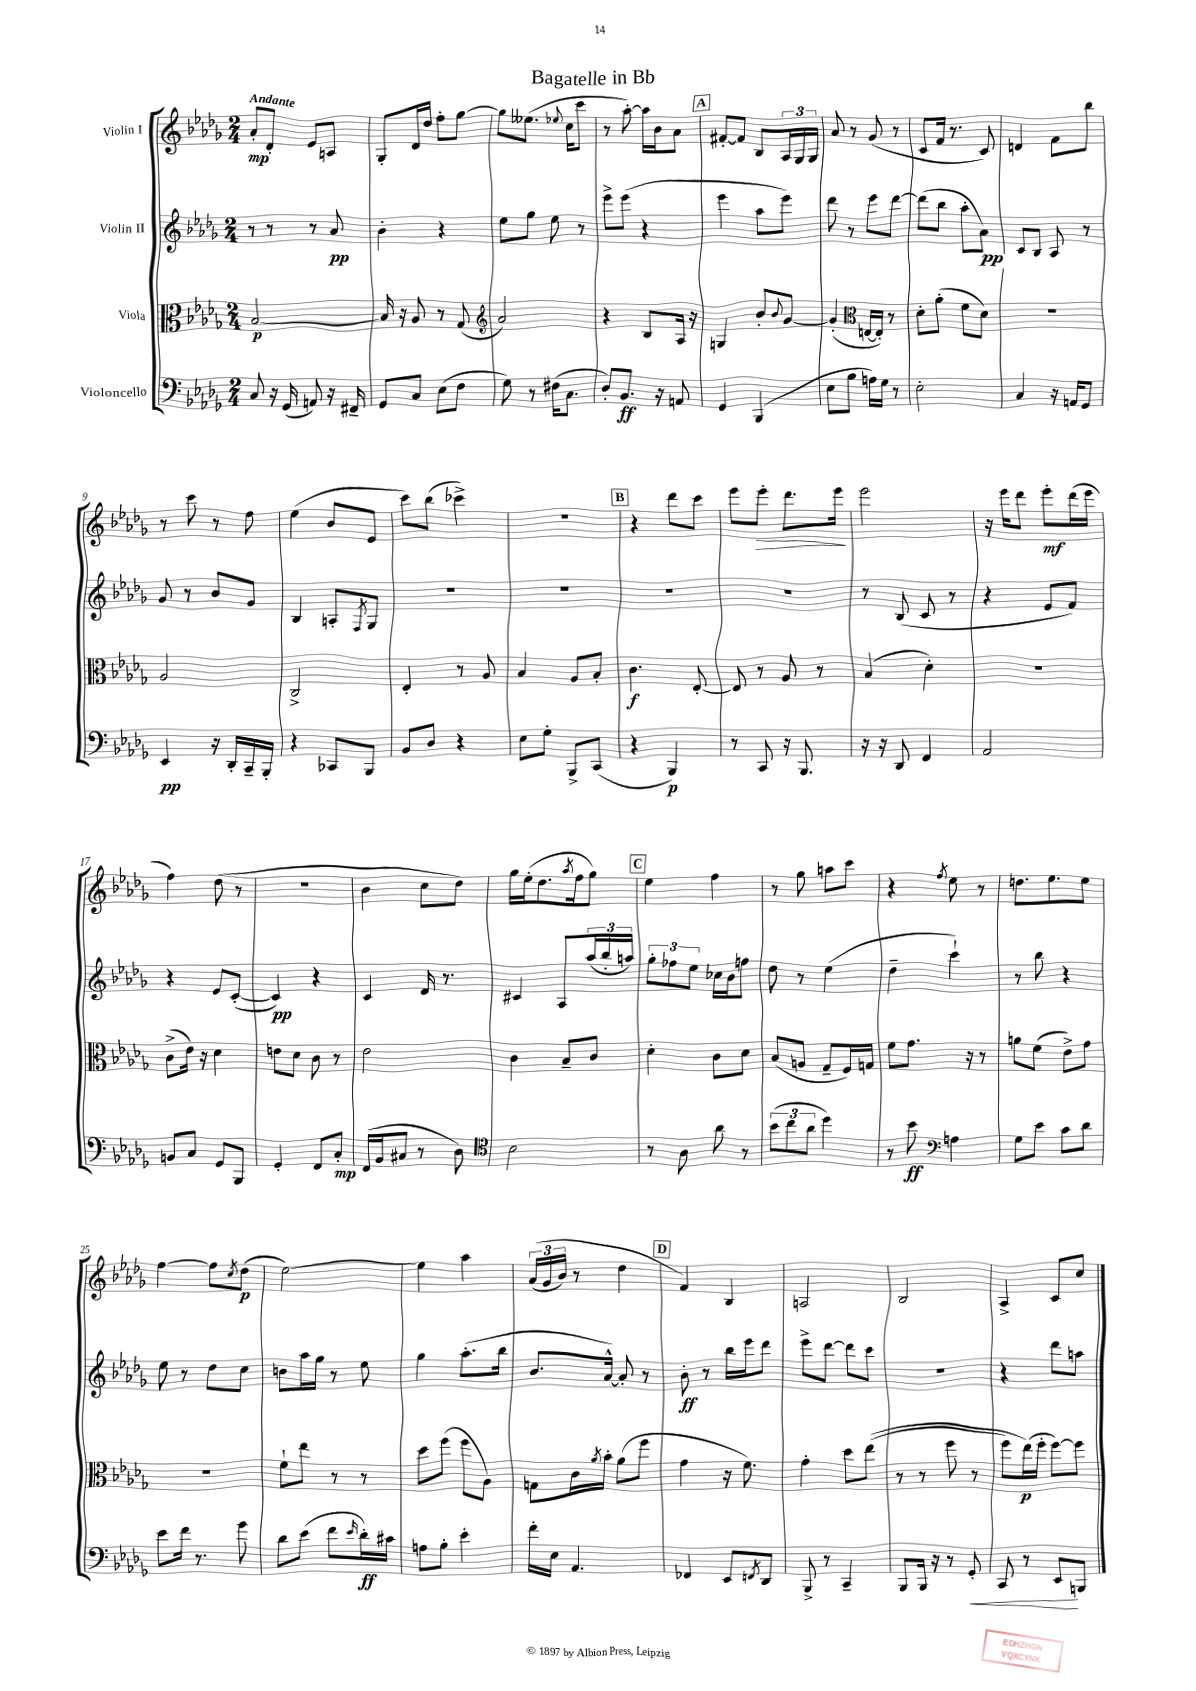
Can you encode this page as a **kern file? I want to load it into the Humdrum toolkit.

**kern	**kern	**kern	**kern
*staff4	*staff3	*staff2	*staff1
*clefF4	*clefC3	*clefG2	*clefG2
*k[b-e-a-d-g-]	*k[b-e-a-d-g-]	*k[b-e-a-d-g-]	*k[b-e-a-d-g-]
*M2/4	*M2/4	*M2/4	*M2/4
8C	[2B-	8r	8a-'
16r	.	8r	8d-'
(16GG-	.	.	.
8AA)	.	8r	8e-
16r	.	8a-	8A
16FF#~	.	.	.
=	=	=	=
8GG-	16B-]	4b-'	8G-'
.	16r	.	.
8C	8A-	.	16d-
.	.	.	16dd-
(8E-	8r	4r	8ff'
8F	(8G-	.	[8gg-
=	=	=	=
*	*clefG2	*	*
8G-)	2a-)	8ee-	8gg-]
8r	.	8gg-	(8.ee--
(16F#	.	8ee-	.
.	.	.	8qqee-
8.C	.	.	16cc
.	.	8r	8ccc
=	=	=	=
8D-')	4r	8eee-^	8r
8.BB-	.	(8eee-	[8aa-')
.	8B-	4r	16aa-]
16r	.	.	16b-
8AA	16A-	.	8a-
.	16r	.	.
=	=	=	=
4GG-	4G	4eee-	[8f#'
.	.	.	8f#]
(4BBB-	8b-'	8aa-	8B-
.	8qqb-	.	.
.	[8g-	8eee-)	24A-
.	.	.	24G-
.	.	.	24G-
=	=	=	=
8E-	(4g-']	8ddd-	8a-
8B-	.	8r	8r
*	*clefC3	*	*
16A)	[16E	8eee-	(8g-
16G-	16E'])	.	.
8r	8r	[8ddd-	8r
=	=	=	=
2E-'	8d-'	(8ddd-]	8c
.	(8a-'	8bb-	16f
.	.	.	8.r
.	8f	8aa-'	.
.	8d-)	8a-)	8c)
=	=	=	=
4C	2r	8c	4d
.	.	8B-	.
16r	.	8A-	8f
16AA	.	.	.
8GG-	.	8r	8bb-
=	=	=	=
4EE-	2A-	8g-	8r
.	.	8r	8ccc
16r	.	8b-	8r
16DD-'	.	.	.
16CC~	.	8g-	8ff
16BBB-'	.	.	.
=	=	=	=
4r	2C^	4B-	(4ee-
8CC-	.	8A'	8b-
.	.	8qF	.
8BBB-	.	8G-	8e-
=	=	=	=
8BB-	4E-'	2r	8ccc)
8D-	.	.	(8bb-
4r	8r	.	4ccc-^)
.	8A-	.	.
=	=	=	=
8E-	4B-	2r	2r
8G-'	.	.	.
8BBB-^	8A-	.	.
(8CC	8B-'	.	.
=	=	=	=
4r	4.c	2r	4r
4BBB-)	.	.	8ddd-
.	[8E-'	.	8ccc
=	=	=	=
8r	8E-]	2r	8eee-
8CC	8r	.	8eee-'
16r	8A-	.	8.ddd-
8.BBB-	.	.	.
.	8r	.	.
.	.	.	16eee-
=	=	=	=
16r	(4B-	8r	2eee-
16r	.	.	.
8DD-	.	(8B-	.
4FF	4d-')	8c	.
.	.	8r	.
=	=	=	=
2AA-	2r	4r	16r
.	.	.	16eee-
.	.	.	8ddd-
.	.	8e-	8eee-'
.	.	8f)	(16ddd-
.	.	.	16eee-
=	=	=	=
8BB	(8c^	4r	4ff)
8C	16e-)	.	.
.	16r	.	.
8GG-	4d-	8e-	(8dd-
8BBB-	.	([8c'	8r
=	=	=	=
4GG-'	8e	4c])	2r
.	8d-	.	.
8FF	8c	4r	.
8C'	8r	.	.
=	=	=	=
(16FF	2e-	4c	4b-
16BB-	.	.	.
8C#	.	.	.
8r	.	16d-	8cc
.	.	8.r	.
8D-)	.	.	8dd-)
=	=	=	=
*clefC4	*	*	*
2B-	4c	4c#	16gg-
.	.	.	(16ee-'
.	.	.	8.dd-
.	8B-~	8A-	.
.	.	.	8qaa-
.	.	.	16ff
.	8c	(24aa-	8gg-)
.	.	24bb-'	.
.	.	24aa)	.
=	=	=	=
8r	4d-'	12gg-'	4ee-
.	.	12ff-	.
8A-	.	.	.
.	.	12ee-	.
8a-	8c	16cc-	4ff
.	.	16b-	.
8r	8d-	8ff	.
=	=	=	=
(12b-	(8B-	8dd-	8r
12cc	.	.	.
.	8A	8r	8gg-
12a-	.	.	.
4dd-)	8G-~	(4ee-	8aa
.	16F)	.	8ccc
.	16G	.	.
=	=	=	=
8r	8f	4dd-~	4r
8b-	8.g-	.	.
*clefF4	*	*	*
.	.	.	8qff
4A	.	4ccc`)	8ee-
.	16r	.	.
.	8r	.	8r
=	=	=	=
8G-	8a	8r	8.dd
8e-	(8f	8bb-	.
.	.	.	8.ee-
8c	8e-^)	4r	.
8d-	8g-	.	8ee-
=	=	=	=
8e-	2r	8ee-	[4ff
16f	.	8r	.
8.r	.	.	.
.	.	8dd-	8ff]
.	.	.	8qcc
8g-	.	8cc	(8dd-
=	=	=	=
8d-	8f`	8b	[2ee-)
(8e-	8ee-	16aa-	.
.	.	16gg-	.
8f	8r	8r	.
16qqe-	.	.	.
16d-')	8r	8ee-	.
16c#	.	.	.
=	=	=	=
8A	8dd-	4gg-	4ee-]
8B-'	(8ff	.	.
4e-'	8ff	(8.aa-'	4aa-
.	8A-)	.	.
.	.	16bb-	.
=	=	=	=
16f'	8G	8.b-	&((24a-
.	.	.	24g-
16E-	.	.	.
.	.	.	24b-)
4.AA-	16c	.	8r
.	8qa-	.	.
.	16b-'	[16a-^^)	.
.	(8a-	8a-']	4dd-
.	8ff	8r	.
=	=	=	=
4FF-	4g-	8b-'	4f&)
.	.	8r	.
8EE-	16r	16bb-	4B-
.	8.f)	16eee-	.
8qFF	.	.	.
8DD-	.	8ddd-	.
=	=	=	=
8BBB-^	4g-'	8eee-^	2A
8r	.	[8ddd-	.
4CC~	8dd-	8ddd-]	.
.	&((8ee-	8ccc	.
=	=	=	=
8BBB-	8r	2r	2B-
16BBB-	8r	.	.
16r	.	.	.
8r	8ff	.	.
8GG-'	8r	.	.
=	=	=	=
8CC	8ff)	4r	4A-^
8r	(16ee-&)	.	.
.	16ff'	.	.
8EE-	[8ff)	8ddd-	8c
8BBB	8ff]	8aa	8cc
==	==	==	==
*-	*-	*-	*-
